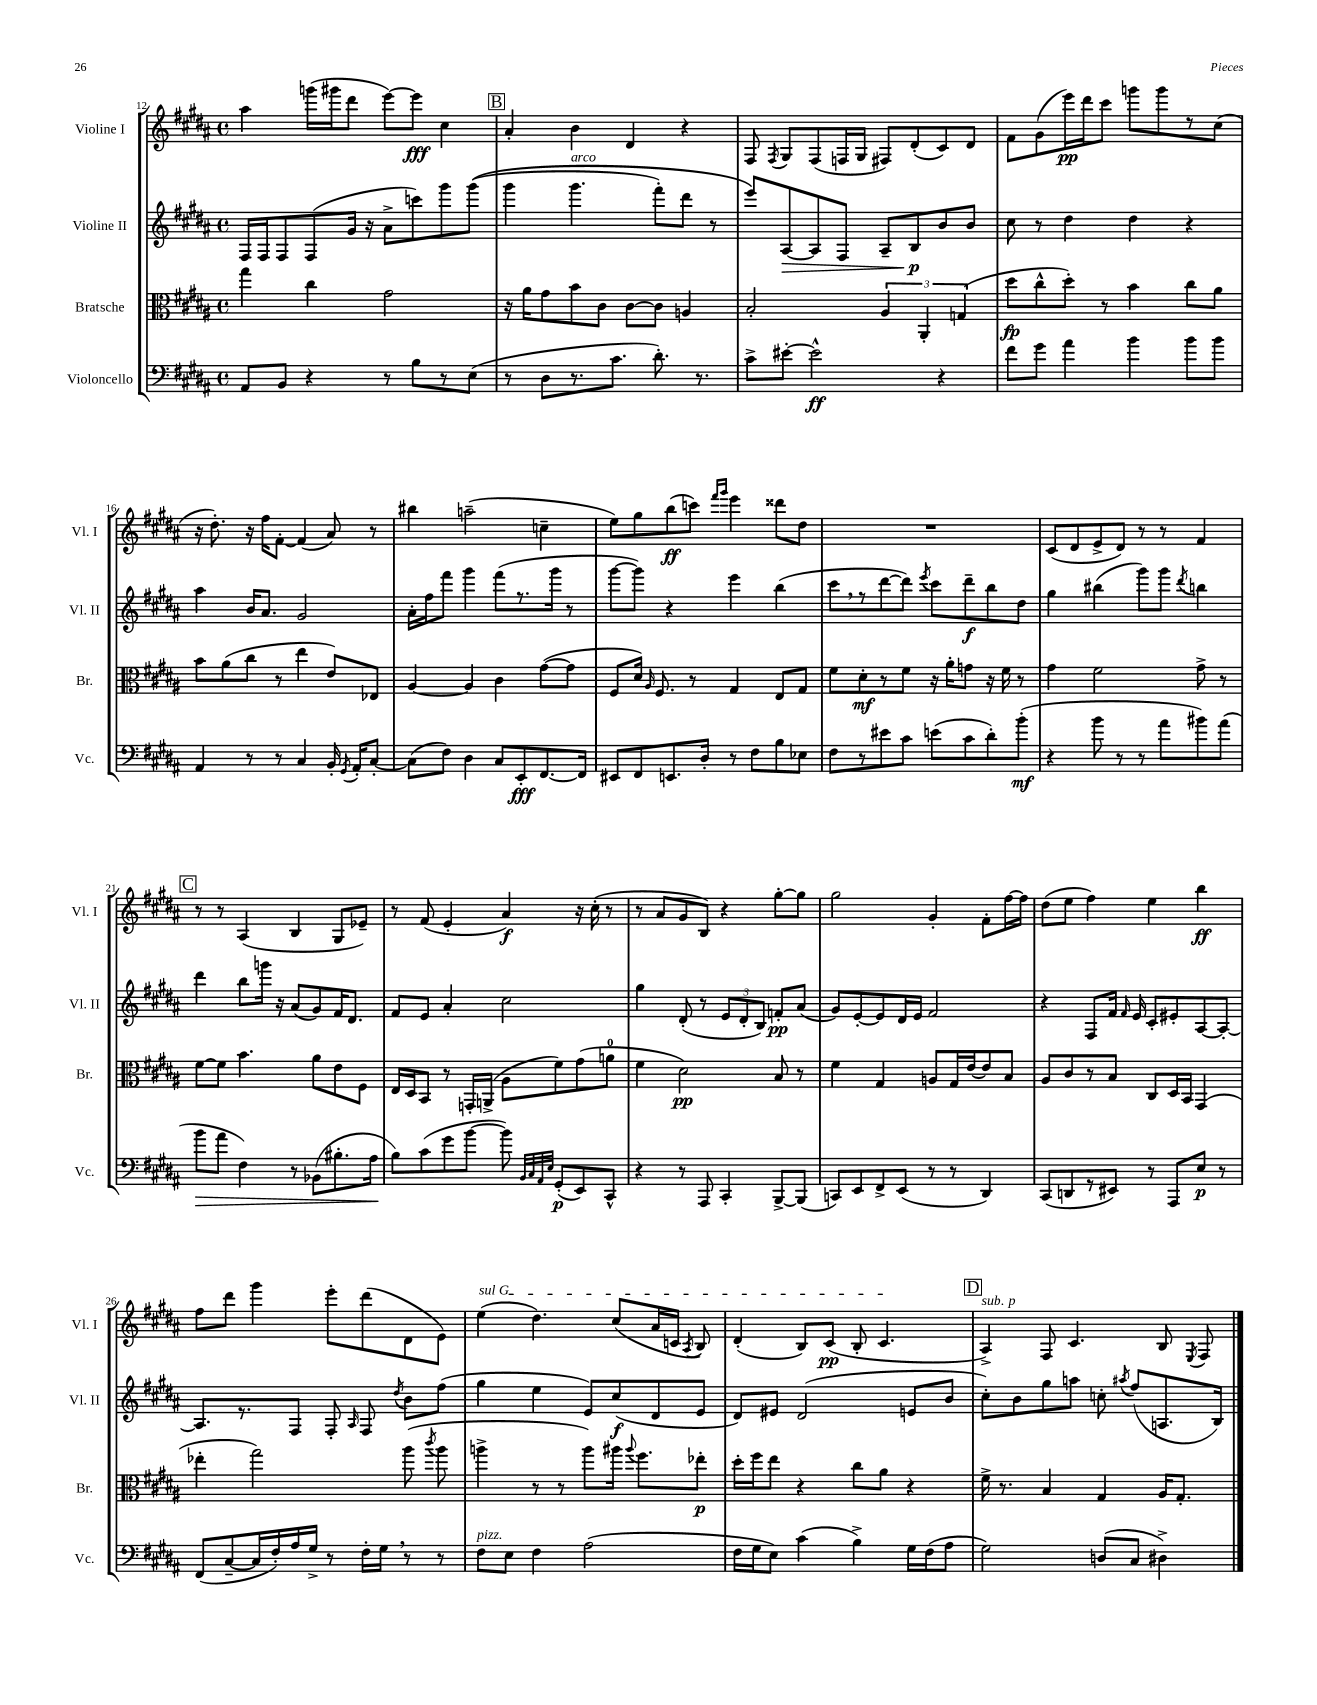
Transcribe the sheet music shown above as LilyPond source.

<<
\new StaffGroup <<
\new Staff = "s0" \with { instrumentName = "Violine I" shortInstrumentName = "Vl. I" } {
    \clef treble \key b \major \defaultTimeSignature \time 4/4
    \autoBeamOff ais''4 g'''16[( gis'''16 dis'''8] e'''8[~) e'''8]\fff cis''4 |
    \mark \markup { \box "B" } ais'4-. b'4 dis'4 r4 |
    fis8 \acciaccatura { fis8 } gis8[ fis8( f16 gis16] fis8[) dis'8-.( cis'8) dis'8] |
    fis'8[ gis'8( e'''16\pp) dis'''16 cis'''8] g'''8[ g'''8 r8 cis''8]( |
    r16 dis''8.-.) r16 fis''16[ fis'8]~-. fis'4( ais'8) r8 |
    bis''4 a''2--( c''4-- |
    e''8[) gis''8 b''8\ff( c'''8]) \grace { fis'''16[ gis'''16] } e'''4 disis'''8[ dis''8] |
    R1 |
    cis'8[( dis'8 e'8-> dis'8]) r8 r8 fis'4 |
    \mark \markup { \box "C" } r8 r8 ais4( b4 gis8[ ees'8]--) |
    r8 fis'8( e'4-. ais'4\f) r16 cis''16-.( r8 |
    r8 ais'8[ gis'8 b8]) r4 gis''8[~-. gis''8] |
    gis''2 gis'4-. fis'8[-. fis''16~ fis''16] |
    dis''8[( e''8] fis''4) e''4 b''4\ff |
    fis''8[ dis'''8] gis'''4 e'''8[-. dis'''8( dis'8 e'8]) |
    \once \override TextSpanner.bound-details.left.text = \markup { \italic "sul G" } e''4\startTextSpan( dis''4.) cis''8[( ais'16 c'16] \acciaccatura { ais8 } b8) |
    dis'4-.( b8[) cis'8]\pp( b8-. cis'4.\stopTextSpan |
    \mark \markup { \box "D" } ais4->^\markup { \italic "sub. p" }) fis8 cis'4. b8 \acciaccatura { e8 } fis8 \bar "|." |
}
\new Staff = "s1" \with { instrumentName = "Violine II" shortInstrumentName = "Vl. II" } {
    \clef treble \key b \major \defaultTimeSignature \time 4/4
    \autoBeamOff fis16[ fis16 fis8 fis8( gis'16] r16 ais'8[-> c'''8) gis'''8 gis'''8](\( |
    \mark \markup { \box "B" } gis'''4 gis'''4.^\markup { \italic "arco" } fis'''8[-.) dis'''8] r8 |
    e'''8[\) ais8~\> ais8 fis8] ais8[-- b8\p\! b'8 b'8] |
    cis''8 r8 dis''4 dis''4 r4 |
    ais''4 b'16[ ais'8.] gis'2 |
    ais'16[-. fis''16 fis'''8] gis'''4 fis'''8[( r8. gis'''16] r8 |
    gis'''8[~ gis'''8]) r4 e'''4 b''4( |
    cis'''8[ \breathe r8 dis'''8~ dis'''8]) \acciaccatura { e'''8 } cis'''8[ dis'''8--\f b''8 dis''8] |
    gis''4 bis''4( gis'''8[) gis'''8] \acciaccatura { dis'''8 } b''4 |
    \mark \markup { \box "C" } dis'''4 b''8[ g'''16] r16 ais'8[( gis'8) fis'16 dis'8.] |
    fis'8[ e'8] ais'4-. cis''2 |
    gis''4 dis'8-.( r8 \tuplet 3/2 { e'8[ dis'8-. b8]) } f'8[-.\pp ais'8]( |
    gis'8[) e'8~-. e'8 dis'16 e'16] fis'2 |
    r4 fis8[ fis'16] \grace { fis'16 } e'16 cis'8[-. eis'8-. ais8~ ais8]~-. |
    ais8.[ r8. fis8] fis8-. \grace { ais16 } fis8 \acciaccatura { dis''8 } b'8[ fis''8]( |
    gis''4 e''4 e'8[) cis''8\f( dis'8 e'8] |
    dis'8[) eis'8] dis'2( e'8[ b'8] |
    \mark \markup { \box "D" } cis''8[-.) b'8 gis''8 a''8] c''8-. \acciaccatura { ais''8 } fis''8[( a8. b16]) \bar "|." |
}
\new Staff = "s2" \with { instrumentName = "Bratsche" shortInstrumentName = "Br." } {
    \clef alto \key b \major \defaultTimeSignature \time 4/4
    \autoBeamOff gis''4 cis''4 gis'2 |
    \mark \markup { \box "B" } r16 ais'16[ gis'8 b'8 cis'8] cis'8[~ cis'8] a4 |
    b2-. \tuplet 3/2 { ais4 ais,4-. g4( } |
    dis''8[\fp cis''8-^ dis''8]-.) r8 b'4 cis''8[ ais'8] |
    b'8[ ais'8( cis''8] r8 e''4 e'8[) ees8] |
    ais4~ ais4 cis'4 gis'8[~( gis'8] |
    fis8[ dis'16]) \grace { ais16 } fis8. r8 gis4 e8[ gis8] |
    fis'8[ dis'8-.\mf r8 fis'8] r16 ais'16[-. g'8] r16 fis'16 r8 |
    gis'4 fis'2 gis'8-> r8 |
    \mark \markup { \box "C" } fis'8[~ fis'8] b'4. ais'8[ e'8 fis8] |
    e16[ dis16 b,8] r8 g,16[-. a,16]->( ais8[ fis'8) gis'8( a'8]-0 |
    fis'4 dis'2\pp) b8 r8 |
    fis'4 gis4 a8[ gis16 e'16~ e'8 b8] |
    ais8[ cis'8 r8 b8] cis8[ dis16 b,16] gis,4( |
    ees''4-. gis''2) ais''8( \acciaccatura { cis'''8 } ais''8 |
    a''4-> r8 r8 a''8[) ais''16] \appoggiatura { ais''8 } fis''8.[ ees''8]-.\p |
    dis''16[-. fis''16 e''8] r4 cis''8[ ais'8] r4 |
    \mark \markup { \box "D" } fis'16-> r8. b4 gis4 ais16[ gis8.]-. \bar "|." |
}
\new Staff = "s3" \with { instrumentName = "Violoncello" shortInstrumentName = "Vc." } {
    \clef bass \key b \major \defaultTimeSignature \time 4/4
    \autoBeamOff ais,8[ b,8] r4 r8 b8[ r8 e8]( |
    \mark \markup { \box "B" } r8 dis8[ r8. cis'8.] dis'8.-.) r8. |
    cis'8[-> eis'8]~-. eis'2-^\ff r4 |
    fis'8[ gis'8] ais'4 b'4 b'8[ b'8] |
    ais,4 r8 r8 cis4 b,16-. \acciaccatura { gis,8 } ais,16[-. cis8]~-. |
    cis8[( fis8]) dis4 cis8[ e,8-.\fff fis,8.~ fis,16] |
    eis,8[ fis,8 e,8. dis16]-. r8 fis8[ b8 ees8] |
    fis8[ r8 eis'8 cis'8] e'8[( cis'8 dis'8-.) b'8]-.\mf( |
    r4 b'8 r8 r8 ais'8[ bis'8) ais'8]( |
    \mark \markup { \box "C" } b'8[\> ais'8] fis4) r8 bes,8[( bis8.-. ais16]\! |
    b8[) cis'8( gis'8 b'8]~ b'8) \grace { b,32[ cis32 ais,32 e32] } gis,8[-.\p( e,8) cis,8]-^ |
    r4 r8 ais,,8 cis,4-. b,,8[~-> b,,8]( |
    c,8[) e,8 fis,8-> e,8]( r8 r8 dis,4) |
    cis,8[( d,8 r8 eis,8]) r8 ais,,8[ e8]\p r8 |
    fis,8[( cis8~-- cis16 fis16-.) ais16 gis16]-> r8 fis16[-. gis16] \breathe r8 r8 |
    fis8[^\markup { \italic "pizz." } e8] fis4 ais2( |
    fis16[ gis16 e8]) cis'4( b4->) gis16[ fis16( ais8] |
    \mark \markup { \box "D" } gis2) d8[( cis8] dis4->) \bar "|." |
}
>>
>>
\layout { \context { \Score currentBarNumber = #12 } }
